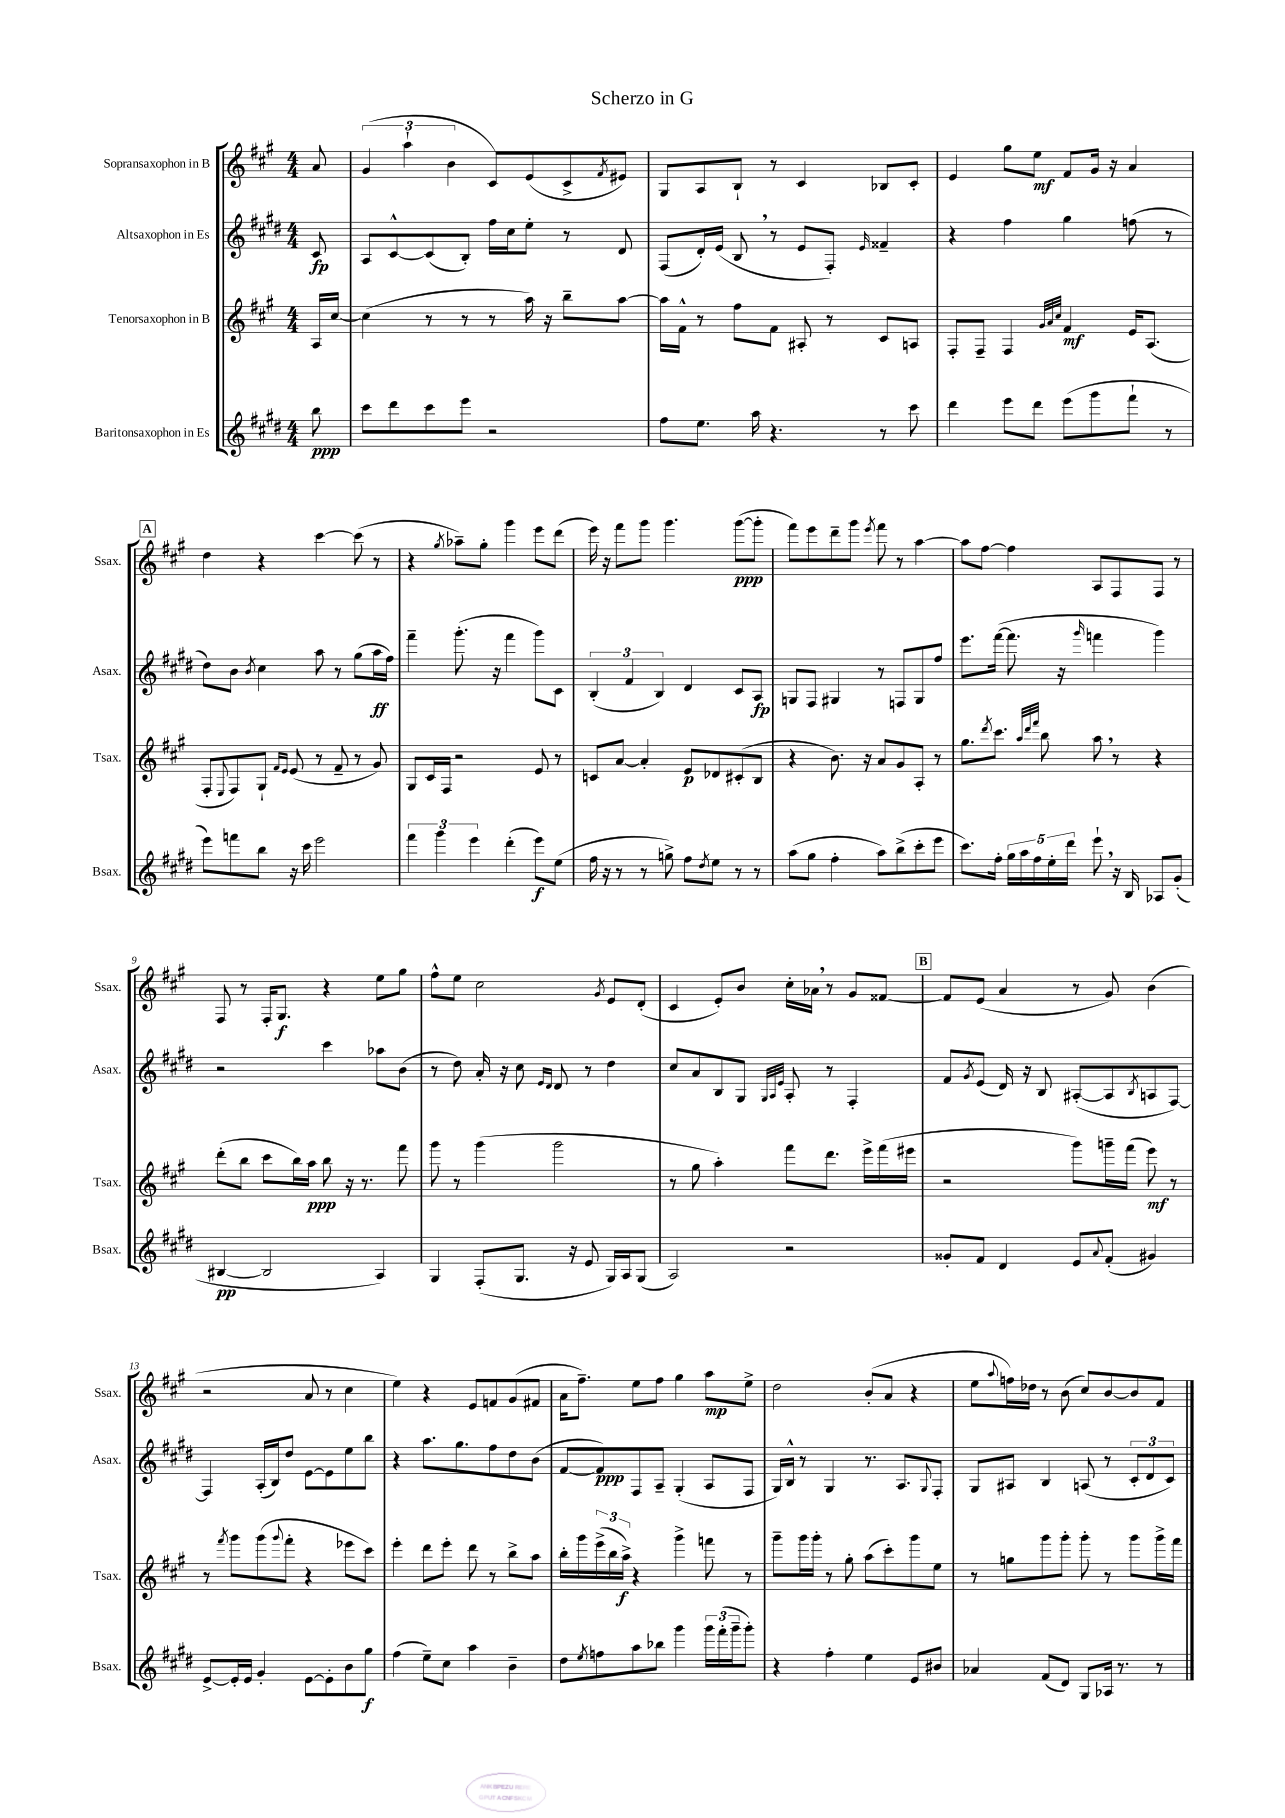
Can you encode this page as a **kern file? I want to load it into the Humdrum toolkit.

**kern	**kern	**kern	**kern
*staff4	*staff3	*staff2	*staff1
*clefG2	*clefG2	*clefG2	*clefG2
*k[f#c#g#d#]	*k[f#c#g#]	*k[f#c#g#d#]	*k[f#c#g#]
*M4/4	*M4/4	*M4/4	*M4/4
8bb	16A	8c#	8a
.	[16cc#	.	.
=	=	=	=
8ccc#	(4cc#]	8A	(6g#
8ddd#	.	[8c#^^	.
.	.	.	6aa`
8ccc#	8r	(8c#]	.
.	.	.	6b
8eee	8r	8B')	.
2r	8r	16ff#	8c#)
.	.	16cc#	.
.	16aa)	8ee'	(8e
.	16r	.	.
.	8bb~	8r	8c#^
.	.	.	8qf#
.	[8aa	8d#	8e#)
=	=	=	=
8ff#	16aa]	(8F#	8G#
.	16f#^^	.	.
8.ee	8r	16d#')	8A
.	.	(16e	.
.	8ff#	8B	8B`
16aa	.	.	.
4.r	8f#	8r	8r
.	8A#'	8e	4c#
.	8r	8F#')	.
.	.	16qqe	.
8r	8c#	4f##~	8B-
8ccc#	8A	.	8c#'
=	=	=	=
4ddd#	8F#'	4r	4e
.	8F#~	.	.
8eee	4F#	4ff#	8gg#
8ddd#	.	.	8ee
.	32qqg#	.	.
.	32qqa	.	.
.	32qqcc#	.	.
(8eee	4f#	4gg#	8f#
8ggg#	.	.	16g#
.	.	.	16r
8fff#`	16e	(8ff	4a
.	(8.A	.	.
8r	.	8r	.
=	=	=	=
8eee)	8F#'	8dd#)	4dd
.	8qqE	.	.
8fff	8F#)	8b	.
.	.	8qb	.
8bb	8G#`	4cc#	4r
.	16qqf#	.	.
.	16qqe	.	.
16r	(8e	.	.
16ccc#	.	.	.
2eee	8r	8aa	[4ccc#
.	8f#~	8r	.
.	8r	(8gg#	(8ccc#]
.	8g#)	16aa	8r
.	.	16ff#)	.
=	=	=	=
6fff#	8G#	4fff#~	4r
.	16c#	.	.
6ggg#	.	.	.
.	16F#	.	.
.	.	.	8qgg#
.	2r	(8.ggg#'	8aa-~)
6eee	.	.	.
.	.	.	8gg#'
.	.	16r	.
(4ddd#'	.	4fff#	4ggg#
8eee)	8e	8ggg#)	8eee
(8ee	8r	8c#	(8ddd
=	=	=	=
16ff#	8c	(6B'	16eee)
16r	.	.	16r
8r	[8a	.	8fff#
.	.	6f#	.
8r	4a']	.	8ggg#
.	.	6B)	.
8gg^)	.	.	4.ggg#
8ff#	8e	4d#	.
8qdd#	.	.	.
8ee	8d-	.	.
8r	(8c#'	8c#	([8ggg#
8r	8B	8A	8ggg#']
=	=	=	=
(8aa	4r	8G	8fff#)
8gg#	.	8F#	8eee
4ff#'	8.b)	4G#	8ddd~
.	.	.	8ggg#
.	16r	.	.
.	.	.	8qeee
8aa)	8a	8r	8fff#
(8bb^	8g#	8F	8r
8ccc#'	8A'	8G#	[4aa
8eee	8r	8ff#	.
=	=	=	=
8.ccc#)	8.gg#	8.eee	8aa]
.	.	.	[8ff#
.	8qddd	.	.
16ff#'	8.ccc#	([16fff#	.
20gg#	.	8.fff#]	4ff#]
20aa	.	.	.
20ff#	.	.	.
.	32qqaa	.	.
.	32qqddd	.	.
.	32qqfff#	.	.
.	8bb	.	.
20ee'	.	.	.
.	.	16r	.
20ddd#	.	.	.
.	.	16qqggg#	.
8eee`	8aa	4fff	8A
16r	8r	.	8F#
16B	.	.	.
8A-	4r	4ggg#)	8F#
(8g#'	.	.	8r
=	=	=	=
[4B#	(8ddd'	2r	8F#
.	8bb	.	8r
2B#]	8ccc#	.	16F#'
.	.	.	8.G#
.	16bb)	.	.
.	16aa	.	.
.	8bb	4ccc#	4r
.	16r	.	.
.	8.r	.	.
4A)	.	8aa-	8ee
.	8fff#	(8b	8gg#
=	=	=	=
4G#	8ggg#	8r	8ff#^^
.	8r	8dd#)	8ee
(8F#'	(4ggg#	16a'	2cc#
.	.	16r	.
8.G#	.	8cc#	.
.	.	16qqe	.
.	.	16qqd#	.
.	2ggg#	8d#	.
16r	.	.	.
8e	.	8r	.
.	.	.	8qg#
16G#)	.	4dd#	8e
16A	.	.	.
(8G#	.	.	(8d'
=	=	=	=
2A)	8r	8cc#	4c#
.	8gg#	8a	.
.	4aa')	8B	8e')
.	.	8G#	8b
.	.	32qqG#	.
.	.	32qqA	.
.	.	32qqe	.
2r	8fff#	8A'	16cc#'
.	.	.	16a-
.	8.ddd	8r	8r
.	.	4F#'	8g#
.	16eee^	.	.
.	(16fff#	.	[8f##
.	16eee#	.	.
=	=	=	=
8g##'	2r	8f#	8f##]
.	.	8qg#	.
8f#	.	(8e	(8e
4d#	.	16d#)	4a
.	.	16r	.
.	.	8B	.
8e	8ggg#)	([8A#'	8r
8qqa	.	.	.
(8f#'	16ggg~	8A#]	8g#)
.	(16fff#	.	.
.	.	8qB	.
4g#)	8eee)	8A	(4b
.	8r	[8F#)	.
=	=	=	=
[8e^	8r	4F#]	2r
.	8qfff#	.	.
16e']	8ggg#	.	.
16e	.	.	.
4g#'	(8ggg#	(16A'	.
.	.	16B)	.
.	8qqggg#	.	.
.	8fff#'	8dd#	.
[8e	4r	[8e	8a
8e']	.	8e]	8r
8b	8eee-	8ee	4cc#
8gg#	8ccc#)	8bb	.
=	=	=	=
(4ff#	4eee'	4r	4ee)
8ee~)	8ddd	8.aa	4r
8cc#	8eee'	.	.
.	.	8.gg#	.
4aa	8ddd	.	8e
.	8r	8ff#	8f
4b~	8bb^	8dd#	(8g#
.	8aa	(8b	8f#
=	=	=	=
8dd#	16bb'	[8f#	16a
.	16ggg#	.	8.ff#~)
8qee	.	.	.
8ff	(24eee^	8f#])	.
.	24bb	.	.
.	24aa^)	.	.
8aa	4r	8F#	8ee
8bb-	.	8A~	8ff#
4ggg#	4ggg#^	(4G#'	4gg#
24ggg#	8fff	8A	8aa
(24fff#'	.	.	.
24ggg#~	.	.	.
8ggg#')	8r	8F#	8ee^
=	=	=	=
4r	8ggg#~	16G#)	2dd
.	.	16B^^	.
.	16ggg#	8r	.
.	16ggg#'	.	.
4ff#'	8r	4G#	.
.	8gg#'	.	.
4ee	(8aa	8.r	(8b'
.	8ccc#')	.	8a
.	.	8.A	.
8e	8ggg#	.	4r
.	.	8qqG#	.
8b#	8ee	8F#'	.
=	=	=	=
4a-	8r	8G#	8ee
.	.	.	8qqaa
.	8gg	8A#	16ff)
.	.	.	16dd-
(8f#	8ggg#	4B	8r
8d#)	8ggg#'	.	(8b
8G#	8ggg#'	(8A	8cc#)
16A-	8r	8r	[8b
8.r	.	.	.
.	8ggg#	12c#'	8b]
.	.	12d#	.
8r	16ggg#^	.	8f#
.	.	12c#)	.
.	16fff#	.	.
==	==	==	==
*-	*-	*-	*-
